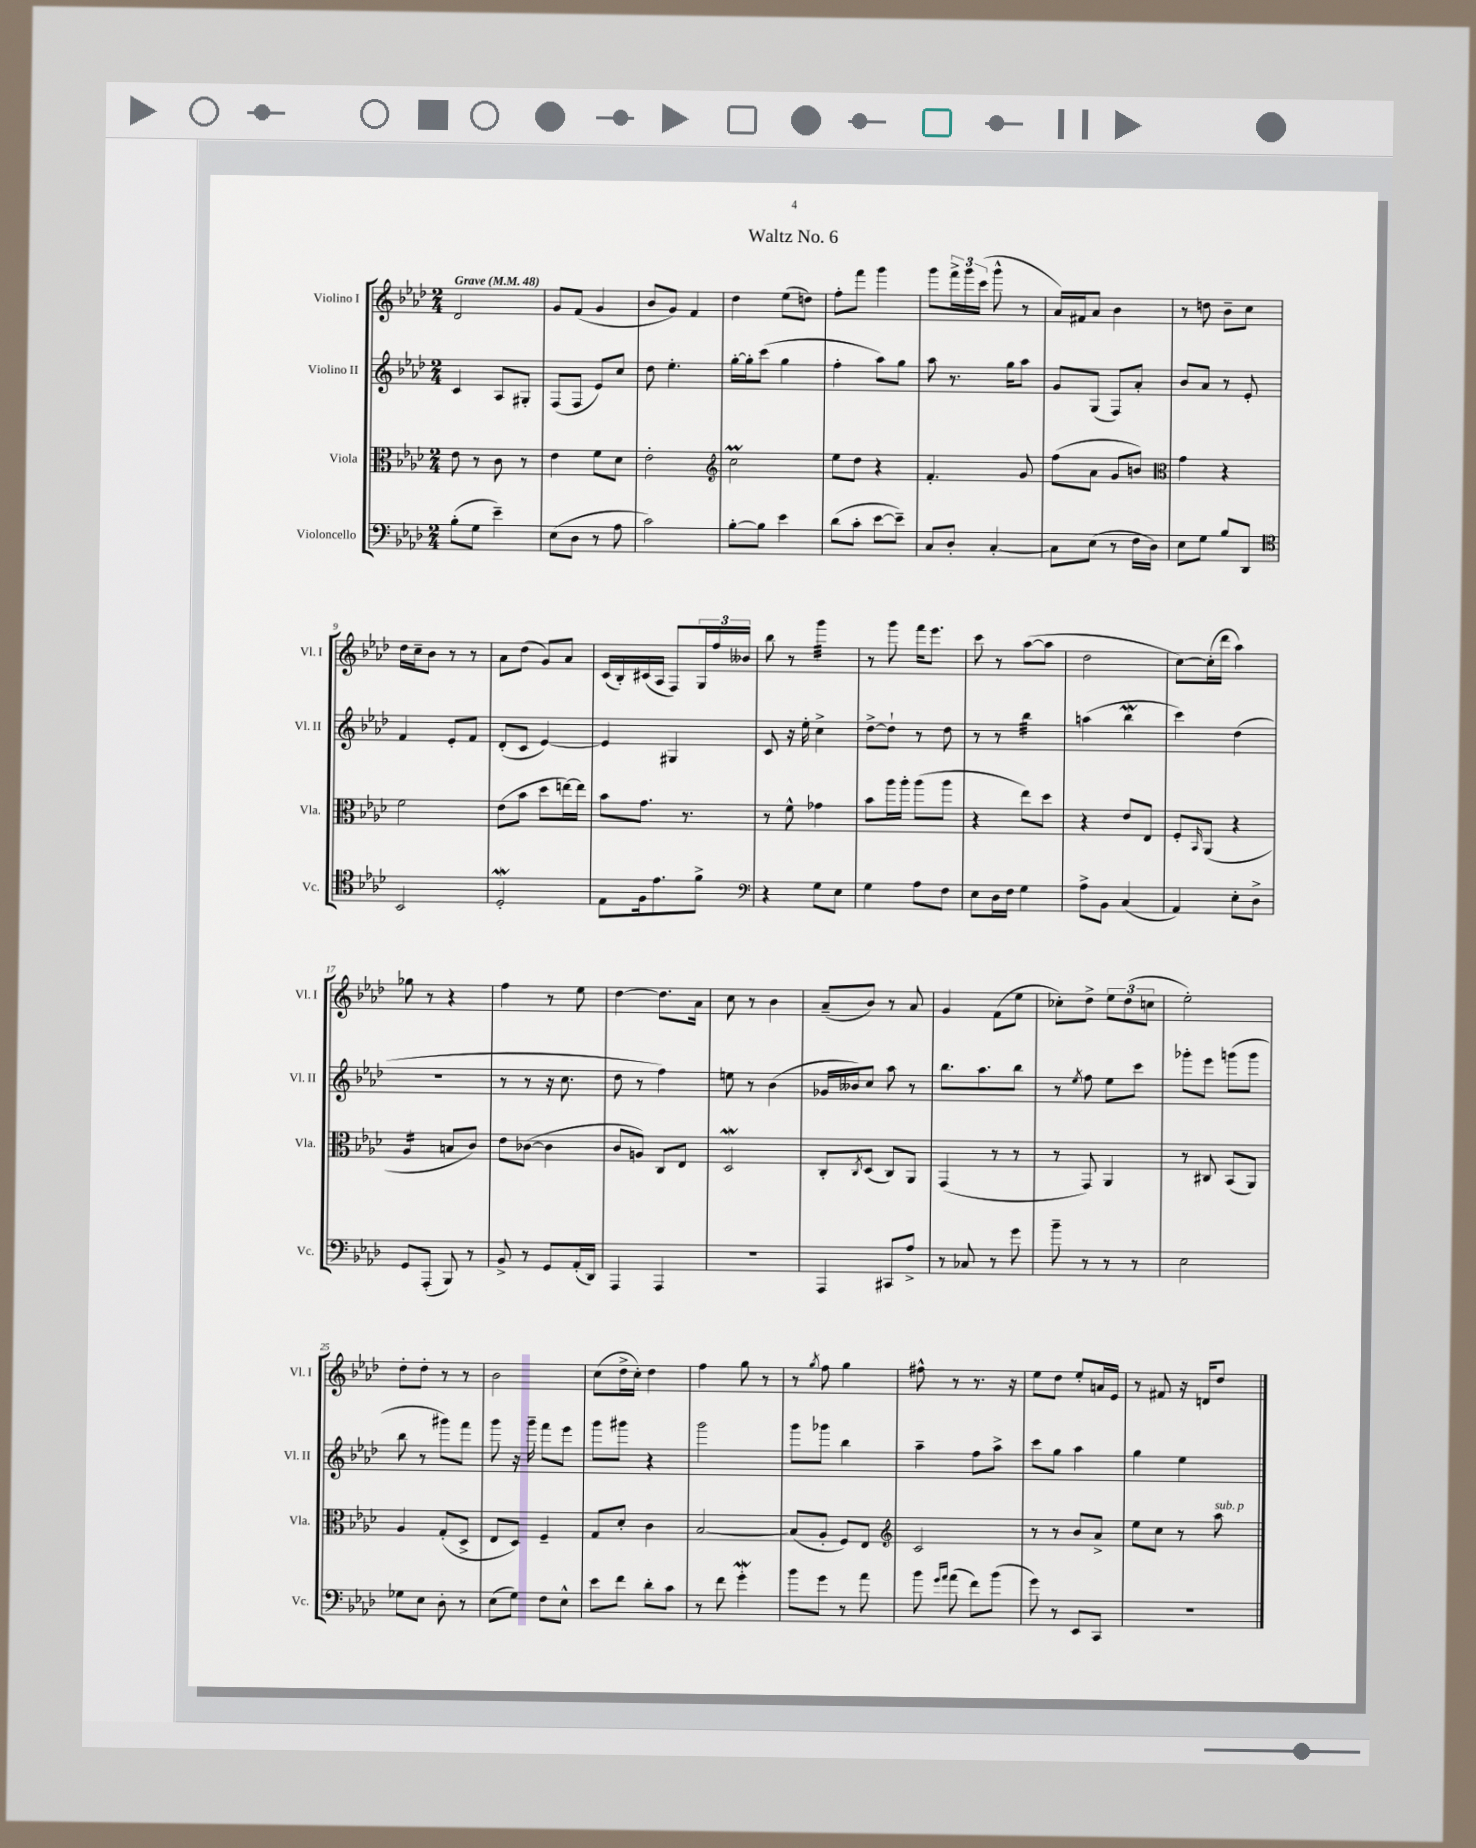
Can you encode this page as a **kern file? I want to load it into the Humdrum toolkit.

**kern	**kern	**kern	**kern
*staff4	*staff3	*staff2	*staff1
*clefF4	*clefC3	*clefG2	*clefG2
*k[b-e-a-d-]	*k[b-e-a-d-]	*k[b-e-a-d-]	*k[b-e-a-d-]
*M2/4	*M2/4	*M2/4	*M2/4
*MM48	*MM48	*MM48	*MM48
(8B-'\L	8e-\	4c/	2d-/
8G\J	8r	.	.
4e-~\)	8c\	8A-/L	.
.	8r	8G#'/J	.
=	=	=	=
(8E-\L	4e-\	(8F/L	8g/L
8D-\J	.	8F/J	(8f/J
8r	8f\L	8e-/L)	4g/
8A-\	8d-\J	8cc/J	.
=	=	=	=
2c\)	2e-'\	8dd-\	8b-/L
.	.	4.ee-'\	8g/J)
.	.	.	4f/
=	=	=	=
*	*clefG2	*	*
[8B-'\L	2cc\	[16gg'\LL	4dd-\
.	.	16gg'\]J	.
8B-\]J	.	(8ccc\J	.
4e-\	.	4gg\	(8ee-\L
.	.	.	8dd\J)
=	=	=	=
(8d-\L	8ee-\L	4ff'\	8ff'\L
8c'\J	8dd-\J	.	8fff\J
[8e-\L	4r	8aa-\L)	4ggg\
8e-~\]J)	.	8gg\J	.
=	=	=	=
8C/L	4.f'/	8aa-\	8ggg\L
8D-'/J	.	8.r	24fff^\L
.	.	.	24ggg\
.	.	.	(24ccc\JJ
[4C'/	.	.	8ggg^^\
.	.	16gg\LK	.
.	8g/	8aa-\J	8r
=	=	=	=
8C\]L	(8ff\L	8g/L	16a-/LL)
.	.	.	16f#/J
(8E-\J	8a-\J	(8G/J	8a-/J
8r	8g/L	8F/L)	4b-\
16F\LL	8b/J)	8a-'/J	.
16D-\JJ)	.	.	.
=	=	=	=
*	*clefC3	*	*
8E-\L	4g\	8b-/L	8r
8G\J	.	8a-/J	8dd\
8B-/L	4r	8r	8b-~\L
8DD-/J	.	8e-'/	8cc\J
=	=	=	=
*clefC4	*	*	*
2BB-/	2f\	4f/	16dd-\LL
.	.	.	16cc~\J
.	.	.	8b-\J
.	.	8e-'/L	8r
.	.	8f/J	8r
=	=	=	=
2D-'/	(8e-\L	(8d-'/L	8a-\L
.	8b-\J	8c/J	(8dd-\J
.	8dd-\L	[4e-/)	8g/L)
.	[16ee\L)	.	8a-/J
.	16ee\]JJ	.	.
=	=	=	=
8E-\L	8b-\L	4e-/]	(16c/LL
.	.	.	16B-'/)
16F\k	8.g\J	.	(16c#/
8.e-\	.	.	16A-/JJ
.	.	4G#/	8F/L)
.	8.r	.	.
8f^\J	.	.	24G/L
.	.	.	24ff/
.	.	.	24b--/JJ
=	=	=	=
*clefF4	*	*	*
4r	8r	8c/	8bb-\
.	8f^^\	16r	8r
.	.	16ee-'\	.
8G\L	4g-\	4cc^\	4ggg\
8E-\J	.	.	.
=	=	=	=
4G\	8b-\L	[8dd-^\L	8r
.	16aa-\L	8dd-`\]J	8ggg\
.	16aa-'\JJ	.	.
8A-\L	(8aa-\L	8r	16fff\LK
.	.	.	8.eee-\J
8F\J	8aa-\J	8dd-\	.
=	=	=	=
8E-\L	4r	8r	8ccc\
16D-\L	.	8r	8r
16F\JJ	.	.	.
4G\	8ee-\L)	4bb-\	([8aa-\L
.	8dd-\J	.	8aa-\]J
=	=	=	=
8A-^\L	4r	(4aa\	2dd-\
8BB-\J	.	.	.
(4C/	8e-/L	4bb-\	.
.	8E-/J	.	.
=	=	=	=
4AA-/)	8F'/L	4ccc\)	[8cc\L)
.	16qqBB-/	.	.
.	(8AA-/J	.	(16cc'\]L
.	.	.	16ddd-\JJ
8E-'\L	4r	(4dd-\	4aa-\)
8D-^\J	.	.	.
=	=	=	=
8GG/L	4A-/	2r	8gg-\
(8AAA-'/J	.	.	8r
8BBB-/)	8B/L	.	4r
8r	8c/J)	.	.
=	=	=	=
8BB-^/	8e-\L	8r	4ff\
8r	([8c-\J	8r	.
8GG/L	4c-\]	16r	8r
.	.	8.cc\	.
(16AA-'/L	.	.	8ee-\
16DD-/JJ)	.	.	.
=	=	=	=
4AAA-/	8c/L	8dd-\	[4dd-\
.	8A/J)	8r	.
4AAA-/	8C/L	4ff\)	8.dd-\]L
.	8E-/J	.	.
.	.	.	16a-\Jk
=	=	=	=
2r	2D-/	8ee\	8cc\
.	.	8r	8r
.	.	(4b-\	4b-\
=	=	=	=
4AAA-/	8C'/L	16g-/LL	(8a-~/L
.	.	16b--/J)	.
.	8qC/	.	.
.	(8D-/J	8cc/J	8b-/J)
8CC#/L	8C/L)	8aa-\	8r
8A-^/J	8AA-/J	8r	8a-/
=	=	=	=
8r	(4GG/	8.bb-\L	4g/
8C-/	.	.	.
.	.	8.aa-\	.
8r	8r	.	(8f\L
8g\	8r	8bb-\J	8ee-\J
=	=	=	=
8b-~\	8r	8r	8cc-'\L)
.	.	8qee-/	.
8r	8GG/)	8ff\	8dd-^\J
8r	4AA-/	8ee-\L	12ee-\L
.	.	.	(12dd-\
8r	.	8ccc\J	.
.	.	.	12cc\J
=	=	=	=
2E-\	8r	8ggg-'\L	2ee-'\)
.	8C#/	8eee-\J	.
.	(8BB-/L	(8ggg\L	.
.	8AA-/J)	8ggg\J	.
=	=	=	=
8G-\L	4A-/	8bb-\	8dd-'\L
8E-\J	.	8r	8dd-'\J
8D-'\	(8G'/L	8ggg#\L)	8r
8r	8D-^/J	8fff\J	8r
=	=	=	=
(8E-\L	8E-/L	8ggg\	2b-\
8G\J)	8D-/J)	16r	.
.	.	16ggg~\	.
8F\L	4F~/	8fff\L	.
8E-^^\J	.	8eee-\J	.
=	=	=	=
8e-\L	8G/L	8ggg\L	(8cc\L
8f\J	8d-'/J	8ggg#\J	16dd-^\L
.	.	.	16cc'\JJ)
8d-'\L	4c\	4r	4dd-\
8c\J	.	.	.
=	=	=	=
8r	[2B-/	2ggg\	4ff\
8f\	.	.	.
4g'\	.	.	8gg\
.	.	.	8r
=	=	=	=
8b-\L	(8B-/]L	8ggg\L	8r
.	.	.	8qgg/
8g\J	8A-'/J	8ggg-\J	8ff\
8r	8F/L)	4bb-\	4gg\
8a-\	8E-/J	.	.
=	=	=	=
*	*clefG2	*	*
8b-\	2c/	4aa-~\	8ff#^^\
16qqg/LL	.	.	.
16qqa-/JJ	.	.	.
(8a-\	.	.	8r
8f\L)	.	8ff\L	8.r
(8b-\J	.	8aa-^\J	.
.	.	.	16r
=	=	=	=
8g\)	8r	8ccc\L	8ee-\L
8r	8r	8gg\J	8dd-\J
8EE-/L	8b-/L	4aa-\	8ee-'/L
8CC/J	8a-^/J	.	16a/L
.	.	.	16e-/JJ
=	=	=	=
2r	8ee-\L	4gg\	8r
.	8cc\J	.	8f#/
.	8r	4ee-\	16r
.	.	.	16d/LK
.	8aa-\	.	8dd-/J
==	==	==	==
*-	*-	*-	*-
